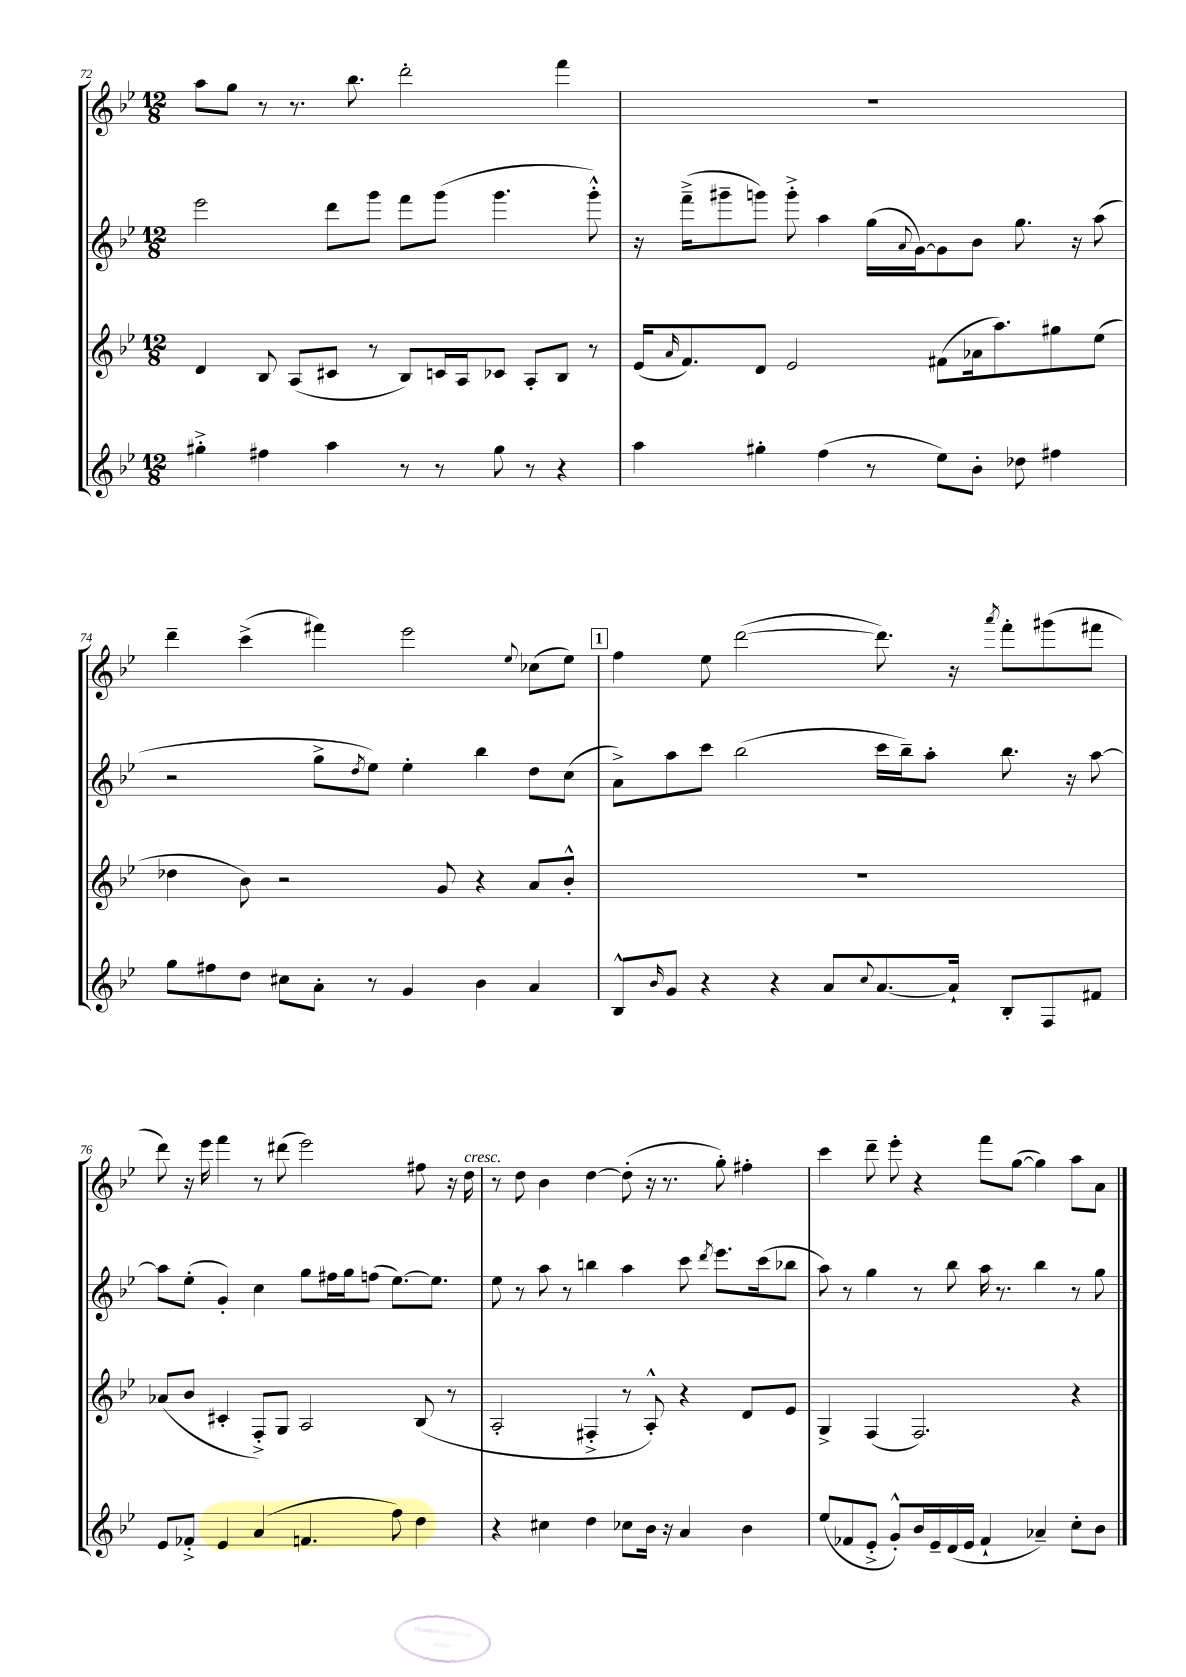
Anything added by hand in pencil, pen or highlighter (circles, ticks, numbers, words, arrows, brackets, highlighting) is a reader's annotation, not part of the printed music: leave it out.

**kern	**kern	**kern	**kern
*part4	*part3	*part2	*part1
*staff4	*staff3	*staff2	*staff1
*clefG2	*clefG2	*clefG2	*clefG2
*k[b-e-]	*k[b-e-]	*k[b-e-]	*k[b-e-]
*M12/8	*M12/8	*M12/8	*M12/8
=72	=72	=72	=72
4gg#X'^\	4d/	2eee-\	8aa\L
.	.	.	8gg\J
4ff#X\	8B-/	.	8r
.	(8A/L	.	8.r
4aa\	8c#X/J	8ddd\L	.
.	.	.	8.bb-\
.	8r	8ggg\J	.
8r	8B-/L)	8fff\L	2ddd'\
8r	16cn/L	(8ggg\J	.
.	16A/J	.	.
8gg#\	8c-X/J	4.ggg\	.
8r	8A'/L	.	.
4r	8B-/J	.	4fff\
.	8r	8ggg'^^\)	.
=73	=73	=73	=73
4aa\	(16e-/KL	16r	1.r
.	16qqa/	.	.
.	8.f/)	(16fff~^\KL	.
.	.	8ggg#X~\	.
4gg#X'\	8d/J	8gggn\J)	.
.	2e-/	8ggg'^\	.
(4ff\	.	4aa\	.
8r	.	(16gg\LL	.
.	.	8qqa/	.
.	.	[16g\J)	.
8ee-\L)	(8f#X\L	8g\]	.
8b-'\J	16a-X\k	8b-\J	.
.	8.aa\)	.	.
8dd-X\	.	8.gg\	.
4ff#X\	8gg#X\	.	.
.	.	16r	.
.	(8ee-\J	(8aa\	.
!!LO:LB:g=z
=74	=74	=74	=74
8gg\L	4dd-X\	2r	4ddd~\
8ff#X\	.	.	.
8dd\J	8b-\)	.	(4ccc^\
8cc#X\L	2r	.	.
8a'\J	.	8gg^\L	4fff#X\)
.	.	8qdd/	.
8r	.	8ee-\J)	.
4g/	.	4ee-'\	2eee-\
.	8g/	.	.
4b-\	4r	4bb-\	.
.	.	.	8qqee-/
4a/	8a/L	8dd\L	(8cc-X\L
.	8b-'^^/J	(8cc\J	8ee-\J)
!!LO:REH:place=s1:t=1
=75	=75	=75	=75
8B-^^/L	1.r	8a^\L)	4ff\
16qqb-/	.	.	.
8g/J	.	8aa\	.
4r	.	8ccc\J	8ee-\
.	.	(2bb-\	([2ddd\
4r	.	.	.
8a/L	.	.	.
8qqcc/	.	.	.
[8.a/	.	16ccc\LL	8.ddd\])
.	.	16bb-~\J)	.
.	.	8aa'\J	.
16a`/Jk]	.	.	16r
.	.	.	8qaaa/
8B-'/L	.	8.bb-\	8fff'\L
8F/	.	.	(8ggg#X\
.	.	16r	.
8f#X/J	.	[8aa\	8fff#X\J
!!LO:LB:g=z
=76	=76	=76	=76
8e-/L	(8a-X/L	8aa\L]	8ddd\)
8f-X'^/J	8b-/J	(8ee-'\J	16r
.	.	.	16eee-\
4e-/	4c#X'/	4g'/)	4fff\
(4a/	8F'^/L)	4cc\	8r
.	8G/J	.	(8ddd#X\
4.fn/	2A/	8gg\L	2eee-\)
.	.	16ff#X\L	.
.	.	16gg\J	.
.	.	(8ffn\J	.
8ff\)	.	[8.ee-\L)	.
4dd\	(8B-/	.	8ff#X\
.	.	8.ee-\J]	.
.	8r	.	16r
!	!	!	!LO:TX:a:i:t=cresc.
.	.	.	16dd\
=77	=77	=77	=77
4r	2A'/	8ee-\	8r
.	.	8r	8dd\
4cc#X\	.	8aa\	4b-\
.	.	8r	.
4dd\	4F#X'^/	4bbn\	[4dd\
8cc-X\L	8r	4aa\	(8dd'\]
16b-\Jk	8A'^^/)	.	16r
16r	.	.	8.r
4a/	4r	8ccc\	.
.	.	8qddd/	.
.	.	8.eee-\L	8gg'\)
4b-\	8d/L	.	4ff#X'\
.	.	(16ccc\k	.
.	8e-/J	8bb-X\J	.
=78	=78	=78	=78
(8ee-/L	4G^/	8aa\)	4ccc\
8f-X/	.	8r	.
8e-'^/J	(4F/	4gg\	8ddd~\
8g'^^/L)	.	.	8eee-'\
16b-/L	2.F/)	8r	4r
16e-~/	.	.	.
(16d/	.	8bb-\	.
16e-/JJ	.	.	.
4f-`/	.	16aa\	8fff\L
.	.	8.r	.
.	.	.	([8gg\J
4a-X~/)	.	4bb-\	4gg\])
8cc'\L	4r	8r	8aa\L
8b-\J	.	8gg\	8a\J
==	==	==	==
*-	*-	*-	*-
